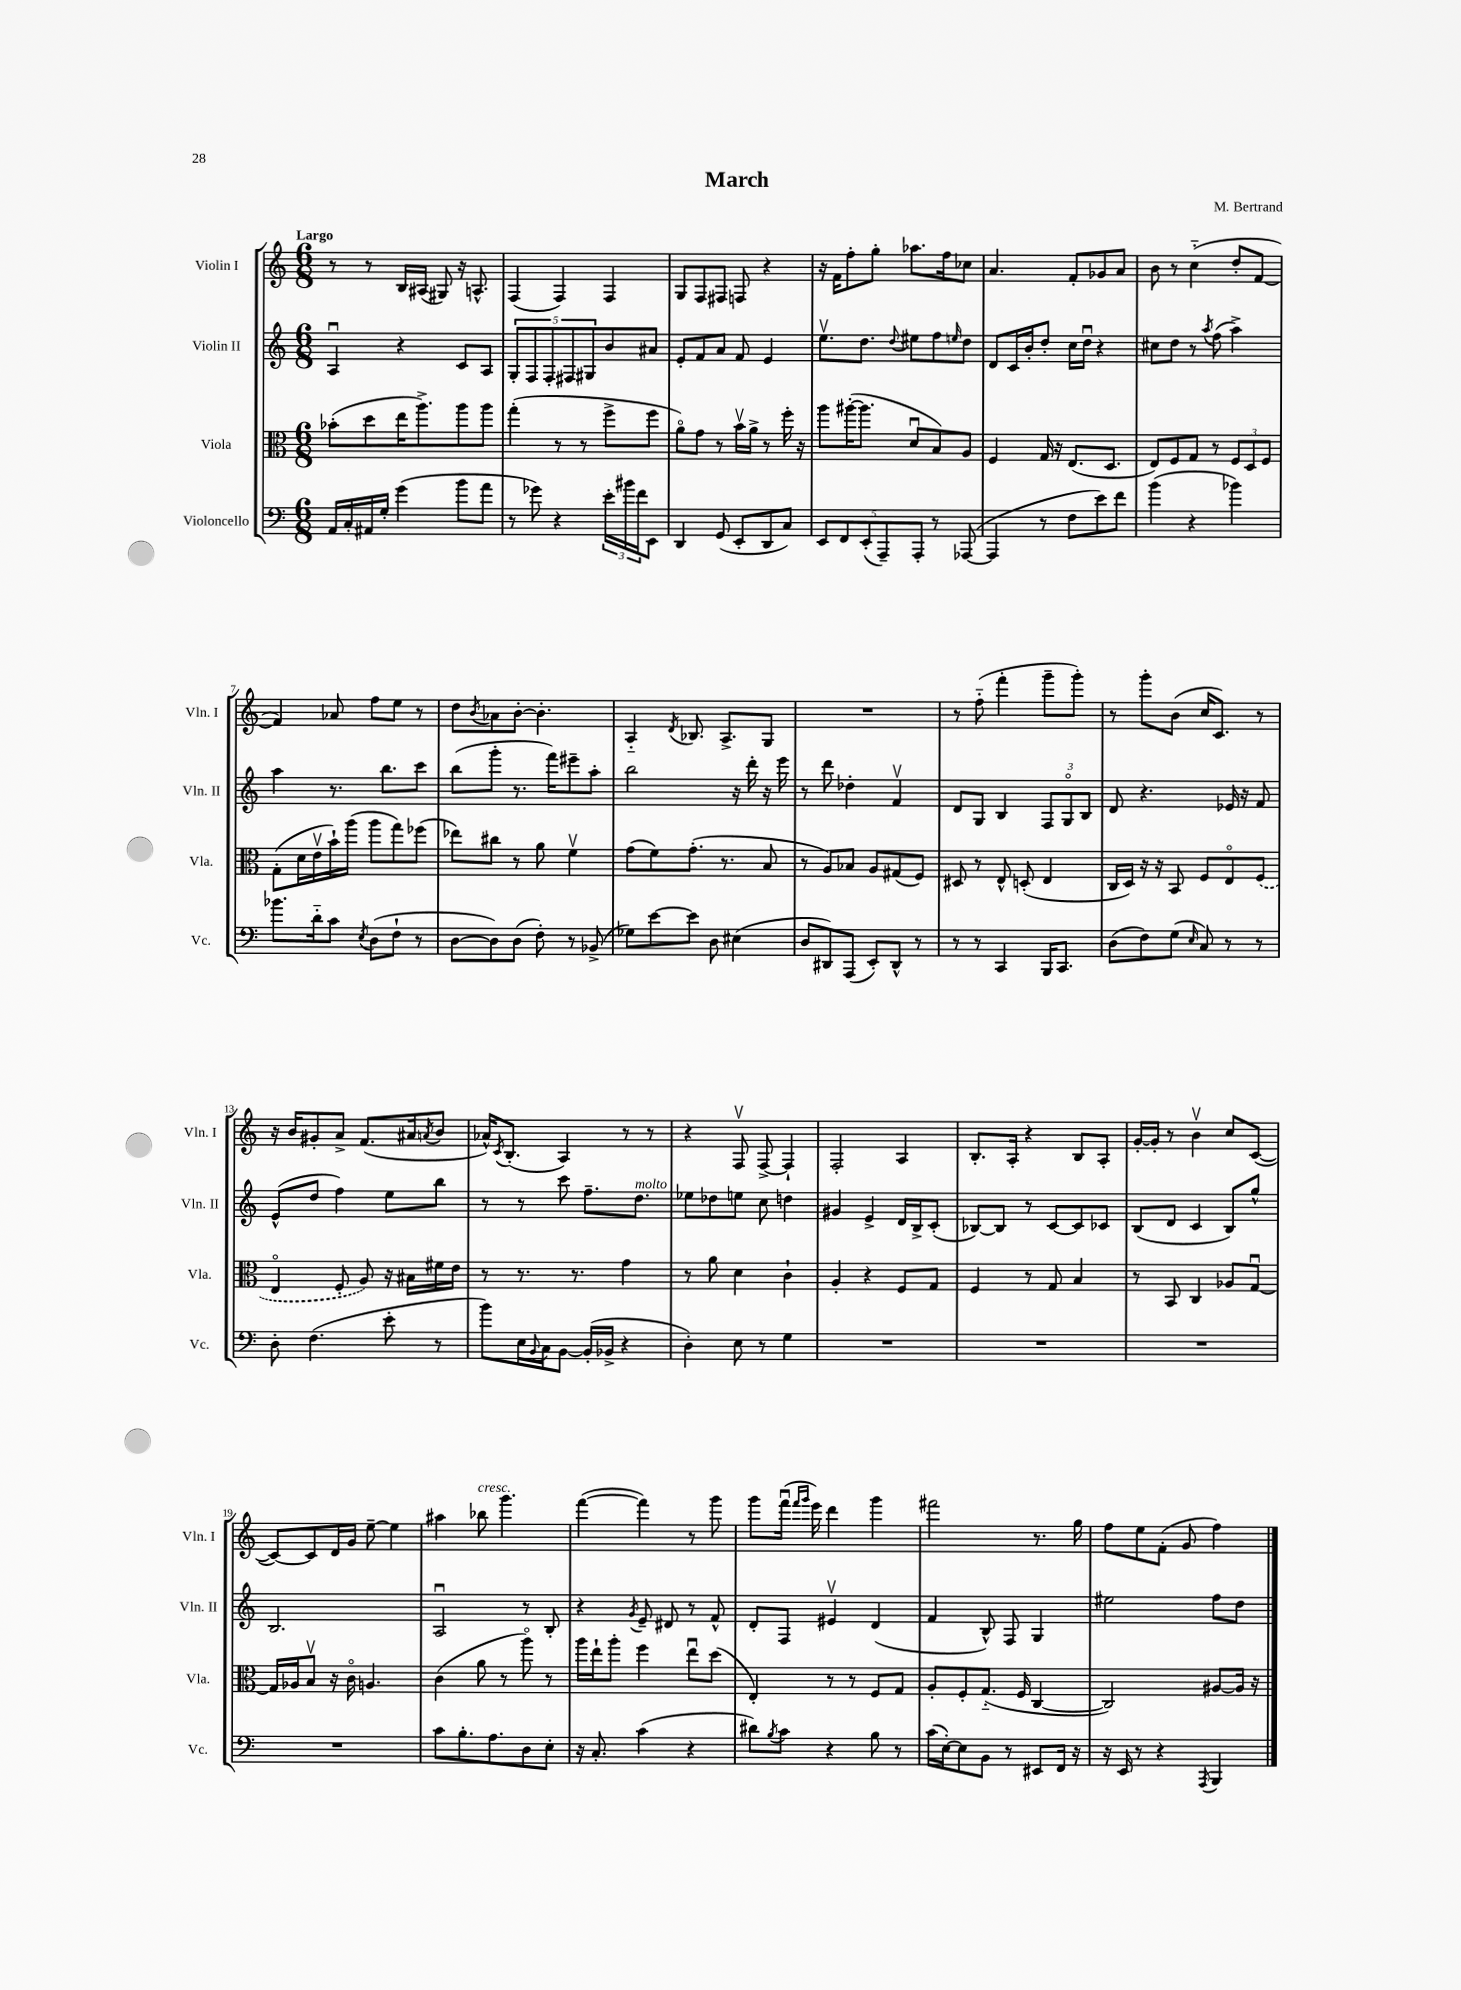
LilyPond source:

\header { title = "March" composer = "M. Bertrand" }
<<
\new StaffGroup <<
\new Staff = "s0" \with { instrumentName = "Violin I" shortInstrumentName = "Vln. I" } {
    \clef treble \key c \major \numericTimeSignature \time 6/8 \tempo "Largo"
    r8 r8 b16 ais16( gis8) r16 a8.-^ |
    f4( f4) f4 |
    g8 f8 fis8 f8 r4 |
    r16 f'16 f''8-. g''8-. aes''8. f''16 ces''8 |
    a'4. f'8-. ges'8 a'8 |
    b'8 r8 c''4-_( d''8-. f'8~ |
    f'4) aes'8 f''8 e''8 r8 |
    d''8 \acciaccatura { b'8 } aes'8 b'8~-. b'4.-. |
    a4-_ \acciaccatura { d'8 } bes8. a8.-> g8 |
    R2. |
    r8 f''8-_( f'''4-. g'''8-- g'''8-.) |
    r8 g'''8-. b'8( c''16 c'8.) r8 |
    r16 b'16 gis'8-. a'8-> f'8.( ais'16 \acciaccatura { a'8 } b'8 |
    aes'16-^) \acciaccatura { c'8 } b8.-.( a4) r8 r8 |
    r4 f8\upbow f8~-> f4-! |
    f2-. a4 |
    b8.-. a16-. r4 b8 a8-. |
    g'16~-. g'16-. r8 b'4\upbow c''8 c'8~( |
    c'8~) c'8 d'16 g'16 e''8~-- e''4 |
    ais''4 bes''8^\markup { \italic "cresc." } g'''4. |
    f'''4~( f'''4) r8 g'''8 |
    g'''8 f'''16\downbow( \grace { f'''16 g'''16 } e'''16) d'''4 g'''4 |
    fis'''2 r8. g''16 |
    f''8 e''8 f'8-.( g'8 f''4) \bar "|." |
}
\new Staff = "s1" \with { instrumentName = "Violin II" shortInstrumentName = "Vln. II" } {
    \clef treble \key c \major \numericTimeSignature \time 6/8
    a4\downbow r4 c'8 a8 |
    \tuplet 5/4 { g8-. f8 f8-. fis8 gis8 } b'8 ais'8 |
    e'8-. f'8 a'8 f'8 e'4 |
    e''8.\upbow d''8. \appoggiatura { d''8 } eis''8 f''8 \grace { e''16 } d''8 |
    d'8 c'16 b'16-. d''8-. c''16 d''16\downbow r4 |
    cis''8 d''8 r8 \acciaccatura { a''8 } f''8( a''4->) |
    a''4 r8. b''8. c'''8 |
    b''8( g'''8-. r8. f'''16) eis'''8-- a''8-. |
    b''2 r16 d'''16-. r16 e'''16 |
    r8 d'''8 des''4-. f'4\upbow |
    d'8 g8 b4 \tuplet 3/2 { f8 g8\flageolet b8 } |
    d'8 r4. ees'16 r16 f'8 |
    e'8-^( d''8 f''4) e''8 b''8 |
    r8 r8 c'''8 f''8.-- d''8.^\markup { \italic "molto" } |
    ees''8 des''8 e''8 c''8 d''4 |
    gis'4 e'4-> d'16 b16-> c'8-.( |
    bes8~) bes8 r8 c'8~ c'8 ces'8 |
    b8( d'8 c'4 b8) g''8-^ |
    b2. |
    a2\downbow r8 b8-. |
    r4 \acciaccatura { g'8 } e'8-- dis'8 r8 f'8-^ |
    d'8-. f8 eis'4\upbow d'4( |
    f'4 b8-^) f8 g4 |
    eis''2 f''8 d''8 \bar "|." |
}
\new Staff = "s2" \with { instrumentName = "Viola" shortInstrumentName = "Vla." } {
    \clef alto \key c \major \numericTimeSignature \time 6/8
    bes'8-.( d''8 e''16 a''8.->) a''8 a''8 |
    g''4-.( r8 r8 f''8-> f''8 |
    a'8\flageolet) g'8 r8 b'16\upbow a'16-> r8 f''16-. r16 |
    a''8 ais''16~-.( ais''8. d'8\downbow b8) a8 |
    f4 g16 r16 e8.( d8. |
    e8) f8 g8 r8 \tuplet 3/2 { f8 d8 f8 } |
    g8-.( d'16 e'16\upbow b'16-!) a''16( a''8 g''8) fes''8( |
    ees''8) cis''8 r8 a'8 f'4\upbow |
    g'8( f'8) g'8.-.( r8. b8 |
    r8 a8) bes8 a8 gis8( f8) |
    dis8 r8 e8-^ d8-.( e4 |
    c16 d16) r16 r16 b,8 f8 e8\flageolet \once \slurDashed f8( |
    e4\flageolet f8-. a8) r16 bis16 fis'16 e'16 |
    r8 r8. r8. g'4 |
    r8 a'8 d'4 c'4-! |
    a4-. r4 f8 g8 |
    f4 r8 g8 b4 |
    r8 b,8 c4 aes8 g8~\downbow |
    g16 aes16 b8\upbow r16 c'16\flageolet a4. |
    c'4( a'8 r8 a''8\flageolet) r8 |
    a''16 e''16-! a''8-. f''4 e''8\downbow d''8( |
    e4-.) r8 r8 f8 g8 |
    a8-. f8-. g8.-_( f16 c4~ |
    c2) ais8~ ais16 r16 \bar "|." |
}
\new Staff = "s3" \with { instrumentName = "Violoncello" shortInstrumentName = "Vc." } {
    \clef bass \key c \major \numericTimeSignature \time 6/8
    a,16 c16-. ais,16 g16-. g'4( b'8 a'8 |
    r8 ges'8) r4 \tuplet 3/2 { e'16-. bis'16 f'16 } e,8 |
    d,4 g,8( e,8-. d,8 c8) |
    \tuplet 5/4 { e,8 f,8 e,8-.( a,,8--) a,,8-. } r8 aes,,8~( |
    aes,,4 r8 f8 e'8) f'8 |
    b'4( r4 bes'4) |
    bes'8. d'16-_ c'8 \acciaccatura { e8 } d8( f8-! r8 |
    d8~ d8) d8( f8-.) r8 bes,8->( |
    ges8) e'8~ e'8 d8 eis4( |
    d8 dis,8) a,,8( e,8-.) dis,8-^ r8 |
    r8 r8 c,4 b,,16 c,8. |
    d8( f8) g8( \grace { e16 } c8) r8 r8 |
    d8-. f4.( e'8-. r8 |
    b'8) e16 \appoggiatura { b,8 } c16 b,8~ b,16-.( bes,16-> r4 |
    d4-.) e8 r8 g4 |
    R2. |
    R2. |
    R2. |
    R2. |
    c'8 b8.-. a8. d8 e8-. |
    r16 c8.-. c'4( r4 |
    dis'8) \acciaccatura { b8 } c'8 r4 b8 r8 |
    c'16( e16~-.) e8 b,8 r8 eis,8 f,16 r16 |
    r16 e,16 r8 r4 \acciaccatura { a,,8 } b,,4 \bar "|." |
}
>>
>>
